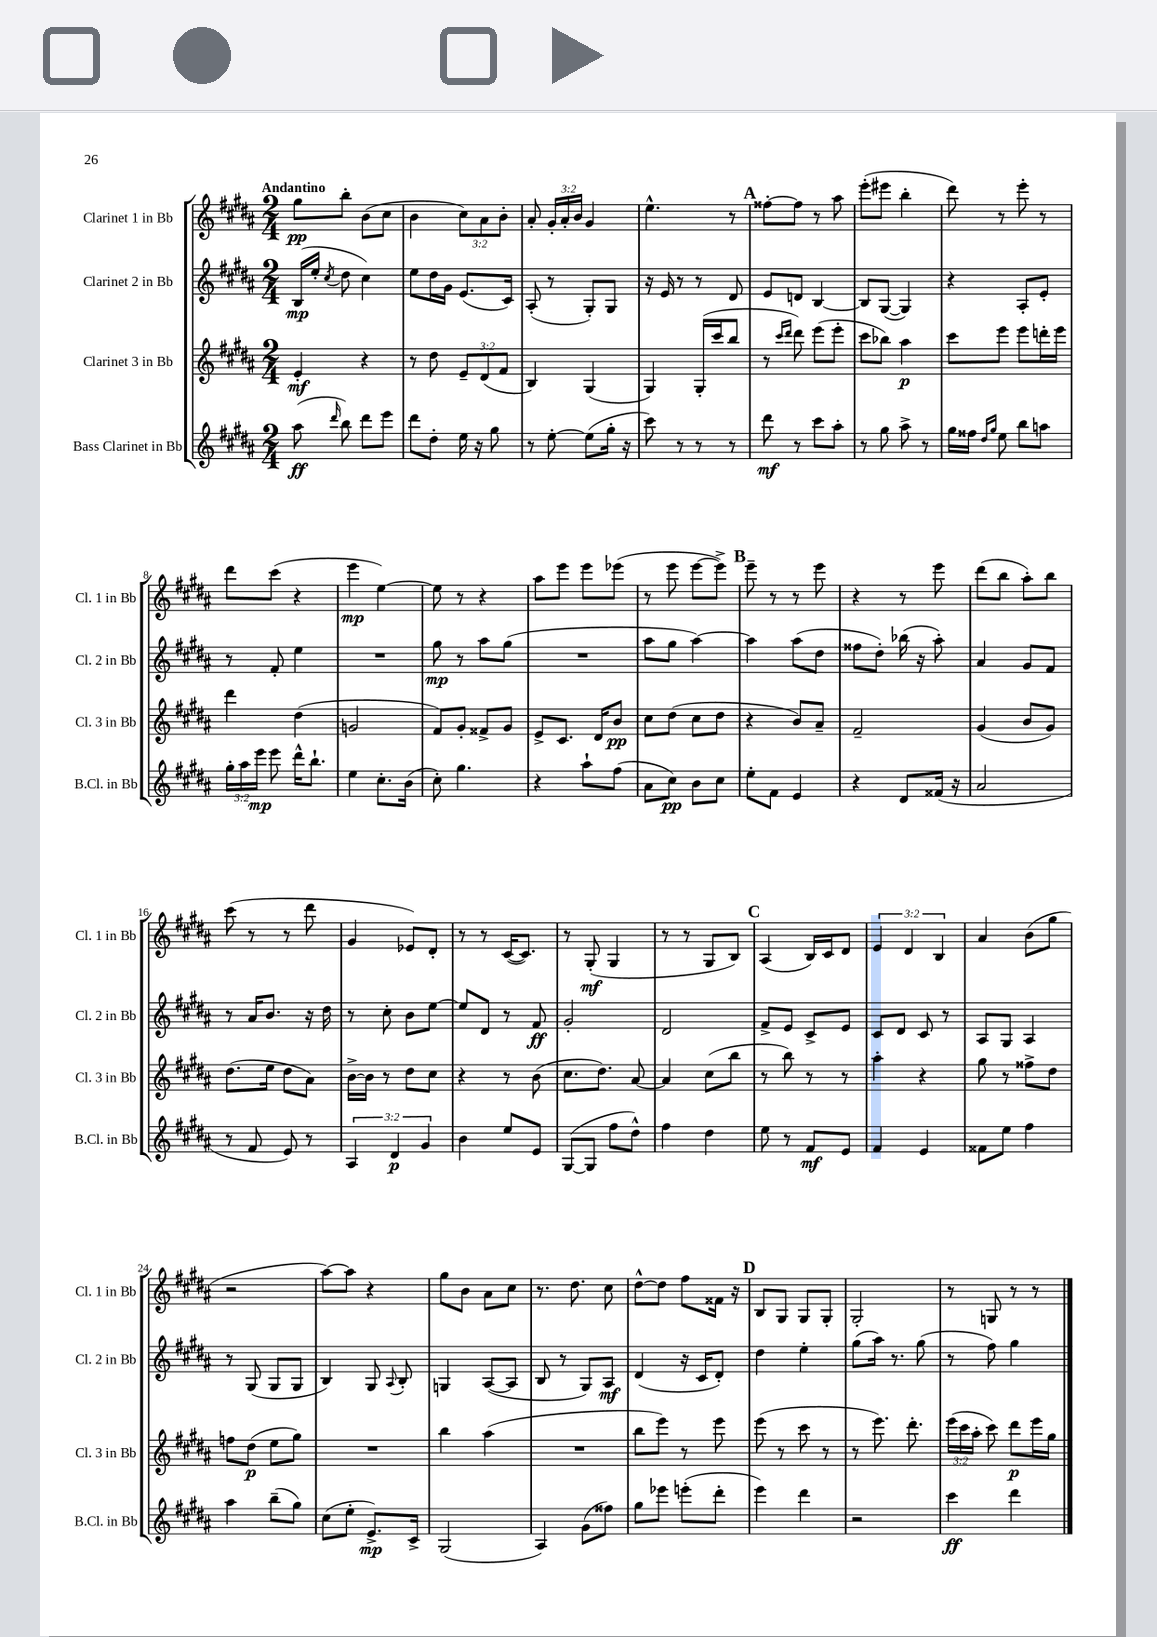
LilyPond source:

<<
\new StaffGroup <<
\new Staff = "s0" \with { instrumentName = "Clarinet 1 in Bb" shortInstrumentName = "Cl. 1 in Bb" } {
    \clef treble \key b \major \numericTimeSignature \time 2/4 \override Staff.TupletNumber.text = #tuplet-number::calc-fraction-text \tempo "Andantino"
    \autoBeamOff gis''8[\pp b''8]-. b'8[( cis''8] |
    b'4 \tuplet 3/2 { cis''8[) ais'8 b'8]-. } |
    ais'8-. \tuplet 3/2 { gis'16[-. ais'16-. b'16] } gis'4 |
    e''4.-^ r8 |
    \mark \markup { \bold "A" } fisis''8[~-. fisis''8] r8 ais''8 |
    e'''8[-.( eis'''8] b''4-. |
    dis'''8) r8 e'''8-. r8 |
    dis'''8[ cis'''8]( r4 |
    e'''4\mp e''4~) |
    e''8 r8 r4 |
    ais''8[ e'''8] e'''8[ ees'''8]( |
    r8 e'''8 e'''8[~ e'''8]->) |
    \mark \markup { \bold "B" } e'''8-- r8 r8 e'''8 |
    r4 r8 e'''8 |
    dis'''8[( b''8] ais''8[-.) b''8] |
    cis'''8( r8 r8 dis'''8 |
    gis'4 ees'8[) dis'8]-. |
    r8 r8 cis'16[~( cis'8.]) |
    r8 gis8-.\mf( gis4 |
    r8 r8 gis8[ b8]) |
    \mark \markup { \bold "C" } ais4( b16[) cis'16 dis'8] |
    \tuplet 3/2 { e'4 dis'4 b4 } |
    ais'4 b'8[( gis''8] |
    r2 |
    ais''8[~) ais''8] r4 |
    gis''8[ b'8] ais'8[ cis''8] |
    r8. dis''8. cis''8 |
    dis''8[~-^ dis''8] fis''8[ fisis'16] r16 |
    \mark \markup { \bold "D" } b8[ gis8] gis8[ gis8]-. |
    gis2-. |
    r8 g8 r8 r8 \bar "|." |
}
\new Staff = "s1" \with { instrumentName = "Clarinet 2 in Bb" shortInstrumentName = "Cl. 2 in Bb" } {
    \clef treble \key b \major \numericTimeSignature \time 2/4
    \autoBeamOff b16[\mp( e''16]-. \acciaccatura { cis''8 } dis''8 cis''4) |
    e''8[ dis''16 gis'16] e'8.[( cis'16]) |
    ais8-.( r8 gis8[-.) gis8] |
    r16 e'16 r8 r8 dis'8 |
    \mark \markup { \bold "A" } e'8[ d'8] b4~ |
    b8[ gis8]~( gis4) |
    r4 ais8[-. e'8]-. |
    r8 fis'8-. e''4 |
    R2 |
    gis''8\mp r8 ais''8[ gis''8]( |
    R2 |
    ais''8[ gis''8] ais''4~) |
    \mark \markup { \bold "B" } ais''4 ais''8[( dis''8] |
    fisis''8[ dis''8]-.) bes''16( r16 ais''8-.) |
    ais'4 gis'8[ fis'8] |
    r8 ais'16[ b'8.] r16 dis''16 |
    r8 cis''8-. b'8[ e''8]~ |
    e''8[ dis'8] r8 fis'8\ff |
    gis'2-. |
    dis'2 |
    \mark \markup { \bold "C" } fis'8[-> e'8] cis'8[-> e'8] |
    cis'8[ dis'8] cis'8 r8 |
    ais8[ gis8] ais4 |
    r8 gis8( gis8[ gis8] |
    b4) gis8 \appoggiatura { ais8 } b8-. |
    g4 ais8[~( ais8] |
    b8 r8 gis8[) ais8]\mf |
    dis'4( r16 cis'16[ dis'8]-.) |
    \mark \markup { \bold "D" } dis''4 e''4-. |
    gis''8[( ais''16]) r8. gis''8( |
    r8 fis''8) gis''4 \bar "|." |
}
\new Staff = "s2" \with { instrumentName = "Clarinet 3 in Bb" shortInstrumentName = "Cl. 3 in Bb" } {
    \clef treble \key b \major \numericTimeSignature \time 2/4 \override Staff.TupletNumber.text = #tuplet-number::calc-fraction-text
    \autoBeamOff e'4-.\mf r4 |
    r8 dis''8 \tuplet 3/2 { e'8[-- dis'8( fis'8] } |
    b4) gis4( |
    gis4) gis16[-.( cis'''16 b''8] |
    \mark \markup { \bold "A" } r8 \grace { cis'''16[ dis'''16] } dis'''8) e'''8[( e'''8]-. |
    cis'''8[ bes''8]) ais''4\p |
    cis'''8[ e'''8] e'''8[ d'''16-. e'''16] |
    dis'''4 dis''4( |
    g'2 |
    fis'8[) gis'8]-. fisis'8[-> gis'8] |
    e'8[-> cis'8.] dis'16[ b'8]\pp |
    cis''8[ dis''8]( cis''8[ dis''8] |
    \mark \markup { \bold "B" } r4 b'8[) ais'8]-- |
    fis'2-- |
    gis'4( b'8[ gis'8]) |
    dis''8.[( e''16] dis''8[ ais'8]) |
    b'16[~-> b'16] r8 dis''8[ cis''8] |
    r4 r8 b'8( |
    cis''8.[ dis''8.]) ais'8~ |
    ais'4 cis''8[( b''8] |
    \mark \markup { \bold "C" } r8 b''8) r8 r8 |
    ais''4-. r4 |
    gis''8 r8 fisis''8[-> dis''8] |
    f''8[ dis''8]\p( e''8[ gis''8]) |
    R2 |
    b''4 ais''4( |
    R2 |
    b''8[ e'''8]) r8 e'''8 |
    \mark \markup { \bold "D" } e'''8( r8 cis'''8 r8 |
    r8 e'''8.) dis'''8.-. |
    \tuplet 3/2 { e'''16[( cis'''16 ais''16]-. } cis'''8) dis'''8[\p e'''16 gis''16] \bar "|." |
}
\new Staff = "s3" \with { instrumentName = "Bass Clarinet in Bb" shortInstrumentName = "B.Cl. in Bb" } {
    \clef treble \key b \major \numericTimeSignature \time 2/4 \override Staff.TupletNumber.text = #tuplet-number::calc-fraction-text
    \autoBeamOff ais''8\ff( \grace { dis'''16 } b''8) dis'''8[ e'''8] |
    dis'''8[ dis''8]-. e''16 r16 gis''8 |
    r8 e''8~-. e''8[( gis''16]-. r16 |
    cis'''8) r8 r8 r8 |
    \mark \markup { \bold "A" } dis'''8\mf r8 cis'''8[ ais''8]-. |
    r8 gis''8 ais''8-> r8 |
    gis''16[ fisis''16] \grace { dis''16[ gis''16] } e''8 b''8[ a''8] |
    \tuplet 3/2 { gis''16[-. ais''16 e'''16]\mp } e'''8 dis'''16[-^ b''8.]-! |
    e''4 cis''8.[-. b'16]( |
    cis''8-.) gis''4. |
    r4 ais''8[-! fis''8]( |
    ais'8[ cis''8]\pp) b'8[ cis''8] |
    \mark \markup { \bold "B" } e''8[-. fis'8] e'4 |
    r4 dis'8[ fisis'16]( r16 |
    ais'2 |
    r8 fis'8 e'8) r8 |
    \tuplet 3/2 { ais4 dis'4\p gis'4 } |
    b'4 e''8[ e'8] |
    gis8[~( gis8] fis''8[ dis''8]-^) |
    fis''4 dis''4 |
    \mark \markup { \bold "C" } e''8 r8 fis'8[\mf e'8] |
    fis'4 e'4 |
    fisis'8[ e''8] fis''4 |
    ais''4 b''8[--( gis''8]) |
    cis''8[( e''8]-. e'8.[->\mp) cis'16]-> |
    gis2( |
    ais4) gis'8[( fisis''8]) |
    gis''8[ ees'''8] e'''8[-.( dis'''8]-. |
    \mark \markup { \bold "D" } e'''4) dis'''4 |
    r2 |
    cis'''4\ff dis'''4 \bar "|." |
}
>>
>>
